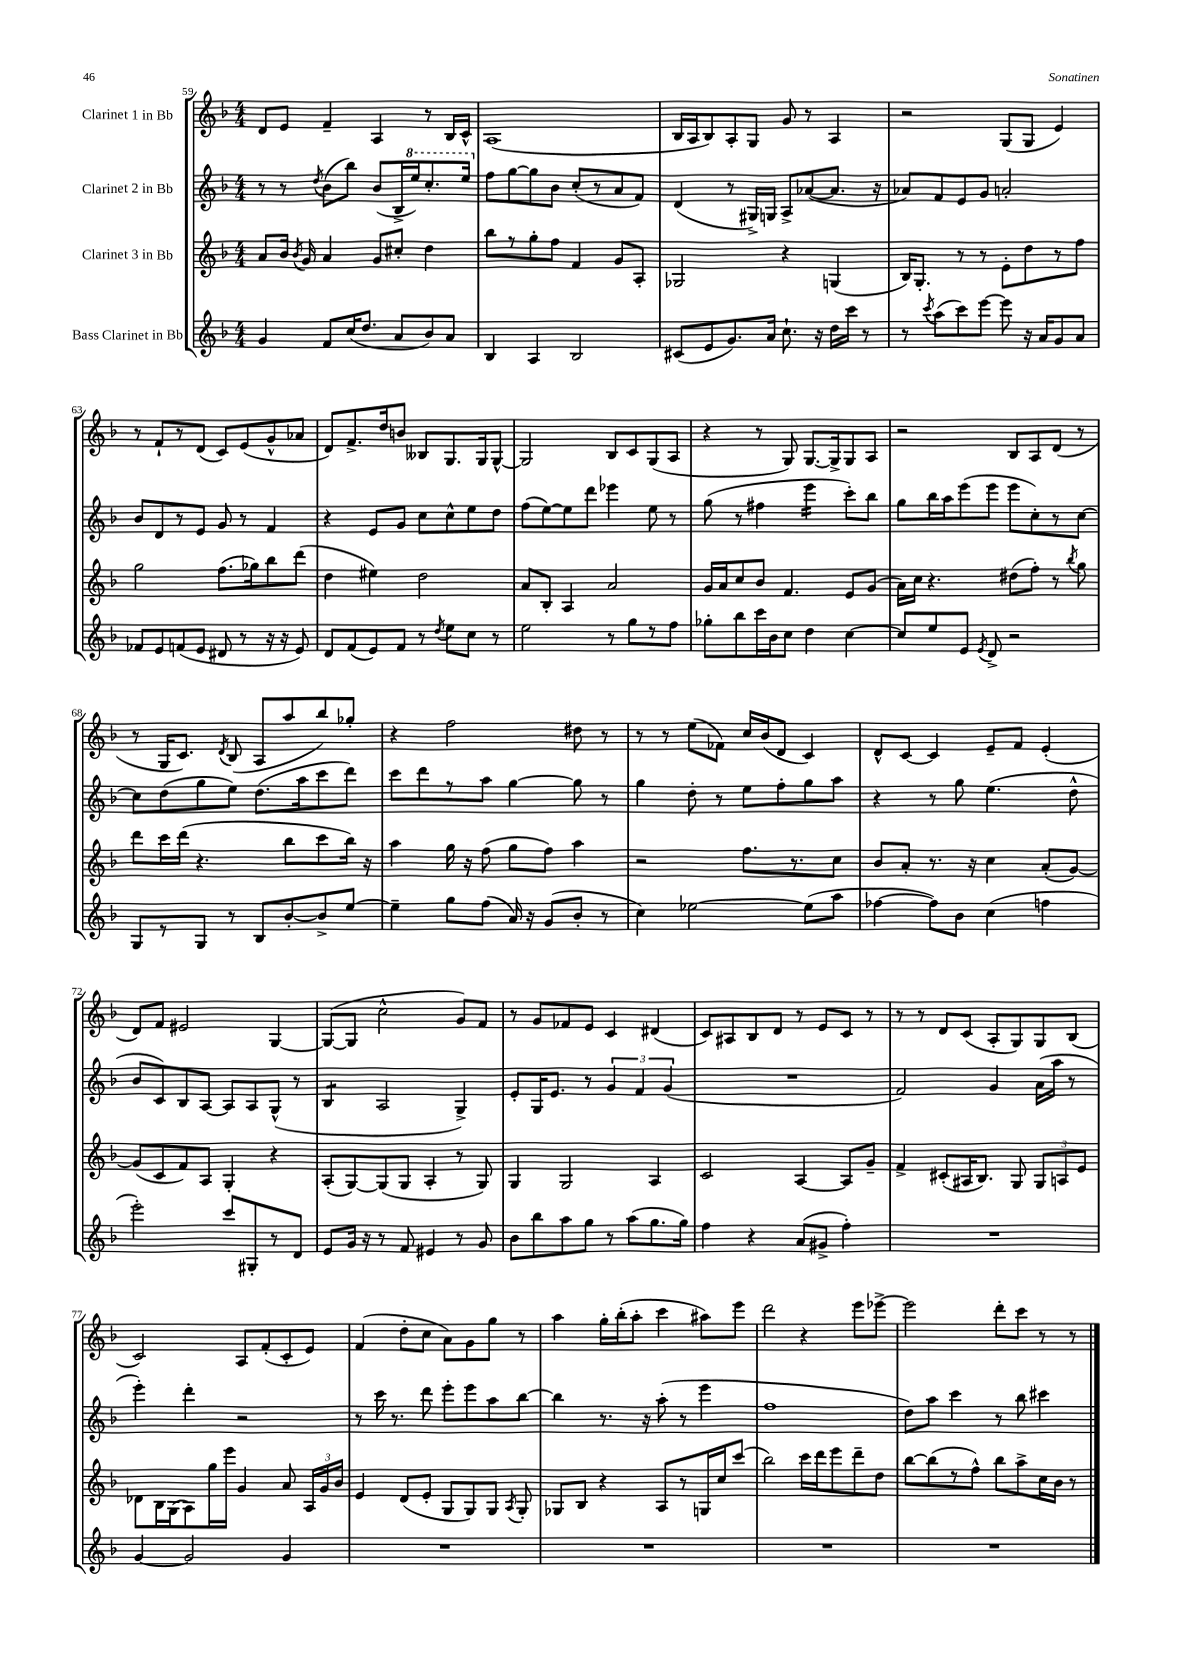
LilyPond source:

<<
\new StaffGroup <<
\new Staff = "s0" \with { instrumentName = "Clarinet 1 in Bb" } {
    \clef treble \key f \major \numericTimeSignature \time 4/4
    \autoBeamOff d'8[ e'8] f'4-- a4 r8 bes16[ c'16]-^ |
    a1( |
    bes16[ a16 bes8) a8-. g8] g'8 r8 a4 |
    r2 g8[( g8] e'4) |
    r8 f'8[-! r8 d'8]( c'8[) e'8( g'8-^ aes'8] |
    d'8[) f'8.-> d''16 b'8] beses8[ g8. g16 g8]~-^ |
    g2 bes8[ c'8 g8( a8] |
    r4 r8 g8) g8.[~ g16-> g8 a8] |
    r2 bes8[ a8 d'8]( r8 |
    r8 g16[ c'8.]) \acciaccatura { d'8 } bes8( a8[ a''8 bes''8) ges''8]-. |
    r4 f''2 dis''8 r8 |
    r8 r8 e''8[( fes'8]) c''16[ bes'16( d'8] c'4) |
    d'8[-^ c'8]~ c'4 e'8[-- f'8] e'4-.( |
    d'8[) f'8] eis'2 g4~ |
    g8[~( g8] c''2-^ g'8[) f'8] |
    r8 g'8[ fes'8 e'8] c'4 dis'4( |
    c'8[) ais8 bes8 d'8] r8 e'8[ c'8] r8 |
    r8 r8 d'8[ c'8]( a8[-. g8) g8 bes8]( |
    c'2) a8[ f'8-.( c'8-. e'8]) |
    f'4( d''8[-. c''8] a'8[) g'8 g''8] r8 |
    a''4 g''16[-. bes''16-.( a''8]-. c'''4 ais''8[) e'''8] |
    d'''2 r4 e'''8[ ees'''8]~-> |
    ees'''2 d'''8[-. c'''8] r8 r8 \bar "|." |
}
\new Staff = "s1" \with { instrumentName = "Clarinet 2 in Bb" } {
    \clef treble \key f \major \numericTimeSignature \time 4/4
    \autoBeamOff r8 r8 \acciaccatura { d''8 } bes'8[( bes''8]) bes'8[( bes16-> \ottava #1 e'''16) c'''8.-. e'''16] \ottava #0 |
    f''8[ g''8~ g''8 bes'8] c''8[-.( r8 a'8 f'8]) |
    d'4( r8 gis16[->) g16] a8[-> aes'8~( aes'8.] r16 |
    aes'8[) f'8 e'8 g'8] a'2-. |
    bes'8[ d'8 r8 e'8] g'8 r8 f'4 |
    r4 e'8[ g'8] c''8[ c''8-^ e''8 d''8] |
    f''8[( e''8~) e''8 d'''8] ees'''4 e''8 r8 |
    g''8( r8 fis''4 e'''4:16 c'''8[-.) bes''8] |
    g''8[ bes''16 a''16 e'''8( e'''8] e'''8[ c''8-.) r8 c''8]~ |
    c''8[ d''8( g''8 e''8]) d''8.[( a''16 c'''8 d'''8]) |
    c'''8[ d'''8 r8 a''8] g''4~ g''8 r8 |
    g''4 d''8-. r8 e''8[ f''8-. g''8 a''8] |
    r4 r8 g''8 e''4.( d''8-^ |
    bes'8[ c'8) bes8 a8]~ a8[ a8 g8]-^( r8 |
    bes4:8 a2 g4->) |
    e'8[-. g16 e'8.] r8 \tuplet 3/2 { g'4 f'4 g'4( } |
    R1 |
    f'2) g'4 a'16[( a''16] r8 |
    e'''4-.) d'''4-. r2 |
    r8 c'''16 r8. d'''8 e'''8[-. e'''8 a''8 bes''8]~ |
    bes''4 r8. r16 a''8-.( r8 e'''4 |
    f''1 |
    d''8[) a''8] c'''4 r8 bes''8 cis'''4 \bar "|." |
}
\new Staff = "s2" \with { instrumentName = "Clarinet 3 in Bb" } {
    \clef treble \key f \major \numericTimeSignature \time 4/4
    \autoBeamOff a'8[ bes'16] \acciaccatura { bes'8 } g'16 a'4 g'8[ cis''8]-. d''4 |
    bes''8[ r8 g''8-. f''8] f'4 g'8[ a8]-. |
    ges2 r4 g4( |
    bes16[) g8.]-. r8 r8 e'8[-. d''8 r8 f''8] |
    g''2 f''8.[( ges''16) bes''8 d'''8]( |
    d''4 eis''4) d''2 |
    a'8[ bes8]-. a4 a'2 |
    g'16[ a'16 c''8 bes'8] f'4. e'8[ g'8]( |
    a'16[) c''16] r4. dis''8[( f''8]-.) r8 \acciaccatura { bes''8 } g''8 |
    d'''8[ c'''16 d'''16]( r4. bes''8[ c'''8 bes''16]) r16 |
    a''4 g''16 r16 f''8( g''8[ f''8]) a''4 |
    r2 f''8.[ r8. c''8] |
    bes'8[ a'8]-. r8. r16 c''4 a'8[-.( g'8]~) |
    g'8[( c'8 f'8) a8] g4-. r4 |
    a8[-.( g8~) g8( g8] a4-. r8 g8) |
    g4 g2 a4 |
    c'2 a4~ a8[ g'8]-- |
    f'4-> cis'8[-.( ais16 bes8.]) g8 \tuplet 3/2 { g8[ a8 e'8] } |
    des'8[ bes16 g16( a8) g''16 e'''16] g'4 a'8 \tuplet 3/2 { a16[ g'16 bes'16] } |
    e'4 d'8[( e'8]-. g8[ g8) g8] \acciaccatura { a8 } g8-. |
    ges8[ bes8] r4 a8[ r8 g16 c''16 c'''8]( |
    bes''2) c'''16[ d'''16 e'''8 d'''8-- d''8] |
    bes''8[~ bes''8( r8 f''8]-^) bes''8[ a''8-> c''16 bes'16] r8 \bar "|." |
}
\new Staff = "s3" \with { instrumentName = "Bass Clarinet in Bb" } {
    \clef treble \key f \major \numericTimeSignature \time 4/4
    \autoBeamOff g'4 f'8[ c''16( d''8.] a'8[ bes'8) a'8] |
    bes4 a4 bes2 |
    cis'8[( e'8 g'8.) a'16] c''8.-! r16 d''16[ c'''16] r8 |
    r8 \acciaccatura { c'''8 } a''8[( c'''8) e'''8]~ e'''8 r16 a'16[ g'8 a'8] |
    fes'8[ e'8 f'8( e'8] dis'8 r8 r16 r16 e'8) |
    d'8[ f'8( e'8) f'8] r8 \acciaccatura { d''8 } e''8[ c''8] r8 |
    e''2 r8 g''8[ r8 f''8] |
    ges''8[-. bes''8 c'''16 bes'16 c''8] d''4 c''4~ |
    c''8[ e''8 e'8] \acciaccatura { e'8 } d'8-> r2 |
    g8[ r8 g8] r8 bes8[ bes'8~-. bes'8-> e''8]~ |
    e''4-- g''8[ f''8]( a'16) r16 g'8[( bes'8]-. r8 |
    c''4) ees''2~ ees''8[( a''8] |
    fes''4~ fes''8[) bes'8] c''4( f''4 |
    e'''2-.) c'''8[ gis8-. r8 d'8] |
    e'8[ g'16] r16 r8 f'8 eis'4 r8 g'8 |
    bes'8[ bes''8 a''8 g''8] r8 a''8[( g''8. g''16]) |
    f''4 r4 a'8[( gis'8]-> f''4-.) |
    R1 |
    g'4~ g'2 g'4 |
    R1 |
    R1 |
    R1 |
    R1 \bar "|." |
}
>>
>>
\layout { \context { \Score currentBarNumber = #59 } }
